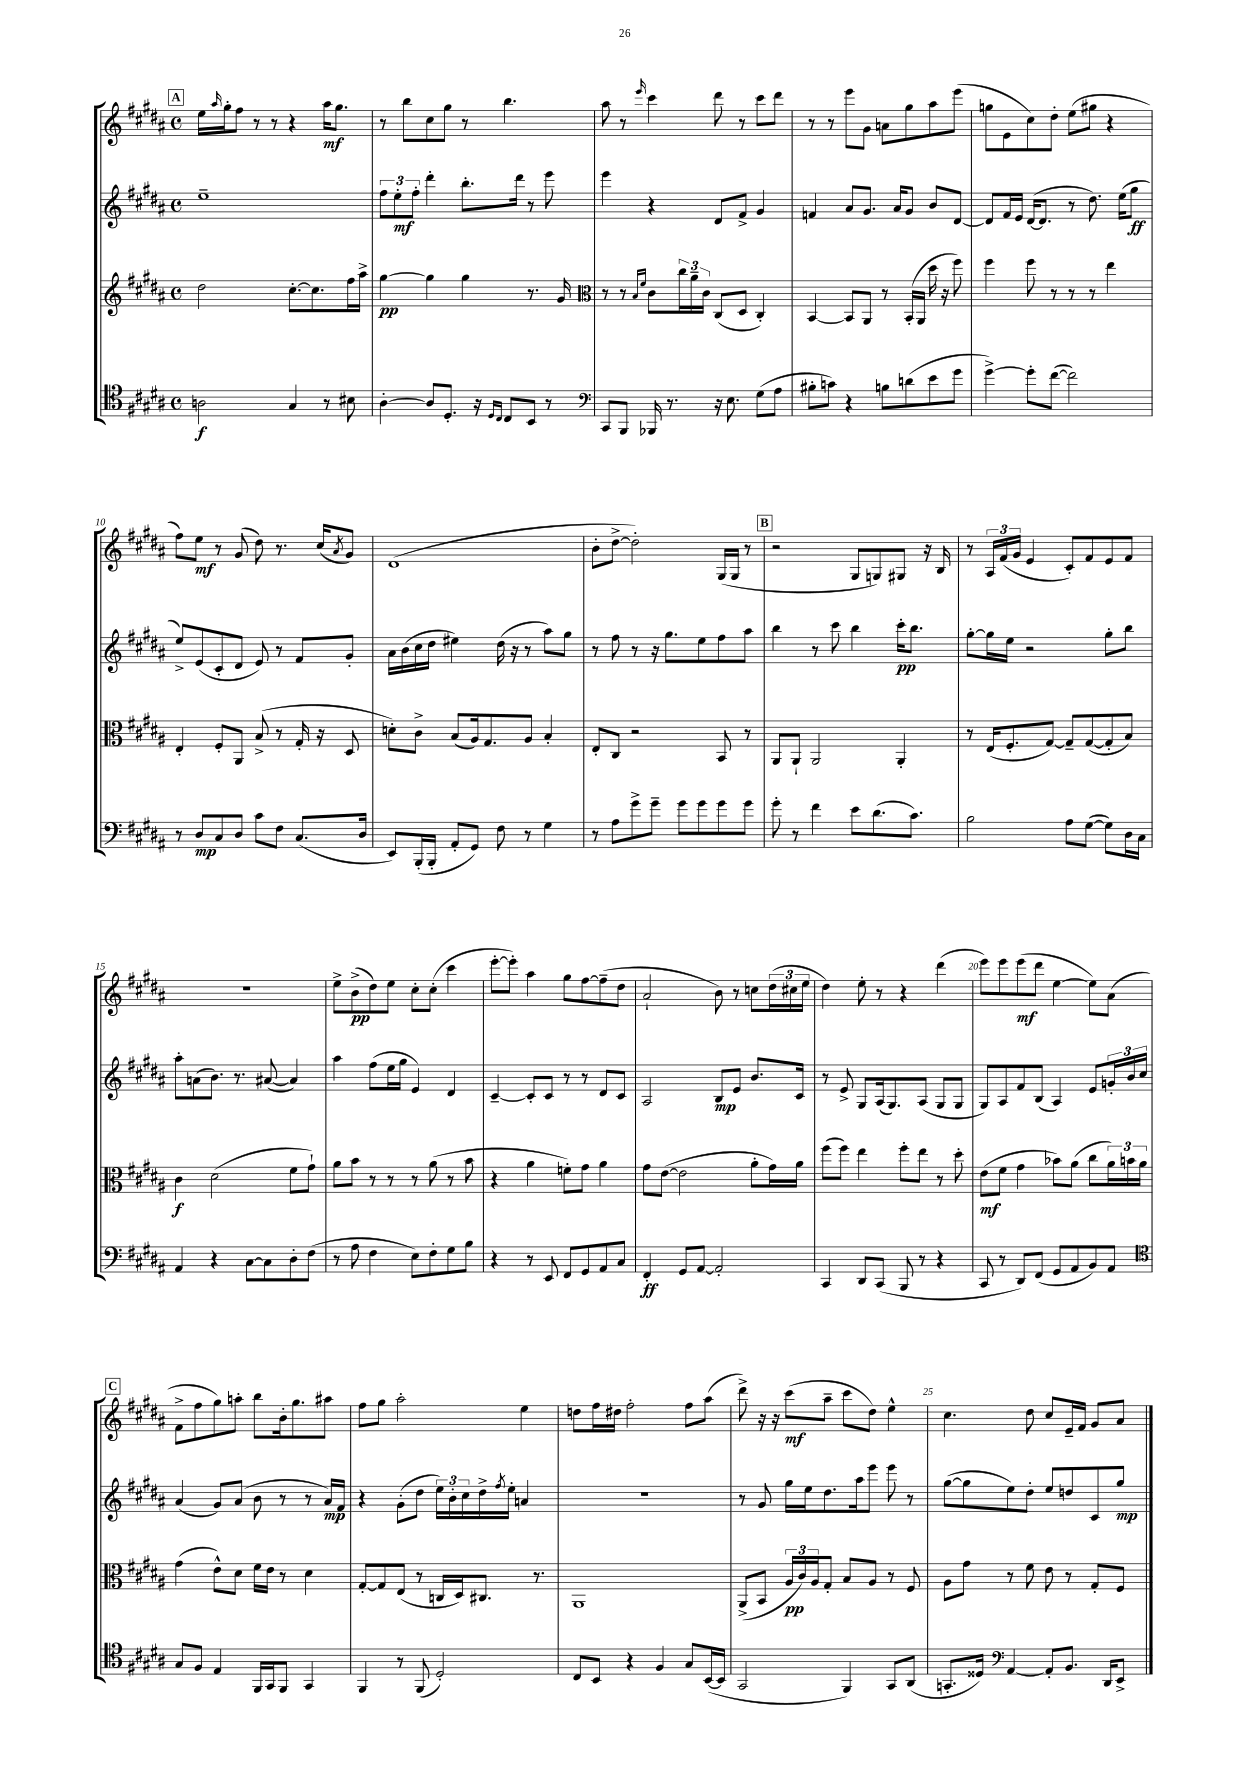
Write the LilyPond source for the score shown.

<<
\new StaffGroup <<
\new Staff = "s0" {
    \clef treble \key b \major \defaultTimeSignature \time 4/4
    \mark \markup { \box "A" } e''16 \grace { ais''16 } gis''16-. fis''8 r8 r8 r4 ais''16\mf gis''8. |
    r8 b''8 cis''8 gis''8 r8 b''4. |
    ais''8 r8 \grace { e'''16 } cis'''4 dis'''8 r8 cis'''8 dis'''8 |
    r8 r8 e'''8 gis'8 a'8 gis''8 ais''8 e'''8( |
    g''8 e'8 cis''8) dis''8-. e''8( gis''8 r4 |
    fis''8) e''8\mf r8 gis'8( dis''8) r8. cis''16( \acciaccatura { ais'8 } gis'8) |
    dis'1( |
    b'8-. dis''8~-> dis''2-.) gis16( gis16 r8 |
    \mark \markup { \box "B" } r2 gis8 g8) gis8 r16 b16 |
    r8 \tuplet 3/2 { ais16 fis'16( gis'16 } e'4 cis'8-.) fis'8 e'8 fis'8 |
    R1 |
    e''8-> b'8->\pp( dis''8) e''8 cis''8-. cis''8-.( cis'''4 |
    e'''8~-. e'''8-.) ais''4 gis''8 fis''8~ fis''8--( dis''8 |
    ais'2-! b'8) r8 c''8 \tuplet 3/2 { dis''16( cis''16 e''16 } |
    dis''4) e''8-. r8 r4 dis'''4( |
    e'''8) e'''8 e'''8\mf( dis'''8 e''4~ e''8) ais'8( |
    \mark \markup { \box "C" } fis'8-> fis''8 gis''8) a''8-. b''8 b'16-. gis''8. ais''8 |
    fis''8 gis''8 ais''2-. e''4 |
    d''8 fis''16 dis''16 fis''2-. fis''8 ais''8( |
    dis'''8->) r16 r16 cis'''8\mf( ais''8-- cis'''8 dis''8) e''4-^ |
    cis''4. dis''8 cis''8 e'16-- fis'16 gis'8 ais'8 \bar "|." |
}
\new Staff = "s1" {
    \clef treble \key b \major \defaultTimeSignature \time 4/4
    \mark \markup { \box "A" } e''1-- |
    \tuplet 3/2 { fis''8 e''8-.\mf fis''8-. } dis'''4-. b''8.-. dis'''16 r8 e'''8 |
    e'''4 r4 dis'8 fis'8-> gis'4 |
    f'4 ais'8 gis'8. ais'16 gis'8 b'8 dis'8~ |
    dis'8 fis'16 e'16 dis'16~( dis'8. r8 dis''8.) e''16( gis''8\ff |
    e''8->) e'8( cis'8-. dis'8 e'8) r8 fis'8 gis'8-. |
    ais'16 b'16( cis''16 dis''16 eis''4) dis''16( r16 r8 ais''8) gis''8 |
    r8 fis''8 r8 r16 gis''8. e''8 fis''8 ais''8 |
    \mark \markup { \box "B" } b''4 r8 cis'''8 b''4 cis'''16-.\pp b''8. |
    gis''8~-. gis''16 e''16 r2 gis''8-. b''8 |
    ais''8-. a'8( b'8.) r8. ais'8~( ais'4) |
    ais''4 fis''8( e''16 gis''16 e'4) dis'4 |
    cis'4~-- cis'8-. cis'8 r8 r8 dis'8 cis'8 |
    ais2 b8\mp e'8 b'8. cis'16 |
    r8 e'8-> gis8 ais16( gis8.) ais8( gis8 gis8 |
    gis8) ais8 fis'8 b8( ais4) e'8 \tuplet 3/2 { g'16-. b'16 cis''16 } |
    \mark \markup { \box "C" } ais'4( gis'8) ais'8( b'8 r8 r8 ais'16\mp) fis'16 |
    r4 gis'8-.( dis''8 \tuplet 3/2 { e''16) b'16-. cis''16 } dis''16-> \acciaccatura { fis''8 } e''16-. a'4 |
    r1 |
    r8 gis'8 gis''16 e''16 dis''8. ais''16 e'''8 e'''8 r8 |
    gis''8~( gis''8 e''8) dis''8-. e''8 d''8 cis'8 gis''8\mp \bar "|." |
}
\new Staff = "s2" {
    \clef treble \key b \major \defaultTimeSignature \time 4/4
    \mark \markup { \box "A" } dis''2 cis''8.~-. cis''8. fis''16 ais''16-> |
    gis''4~\pp gis''4 gis''4 r8. gis'16 |
    \clef alto r8 r8 \grace { b16 fis'16 } cis'8 \tuplet 3/2 { cis''16 ais'16-- cis'16 } cis8( dis8 cis4-.) |
    b,4~ b,8 ais,8 r8 b,16-.( ais,16 dis''16 r16 fis''8) |
    fis''4 fis''8 r8 r8 r8 e''4 |
    e4-. fis8-. ais,8 b8->( r8 gis16-. r16 dis8 |
    d'8-.) cis'8-> b8( ais16) gis8. ais8 b4-. |
    e8-. cis8 r2 b,8 r8 |
    \mark \markup { \box "B" } ais,8 ais,8-! ais,2 ais,4-. |
    r8 e16( fis8.-. gis8~) gis8-- gis8~( gis8-. b8) |
    cis'4\f dis'2( fis'8 gis'8-!) |
    ais'8 b'8 r8 r8 r8 ais'8( r8 b'8 |
    r4 ais'4 f'8-.) gis'8 ais'4 |
    gis'8 e'8~( e'2 ais'8-. gis'16) ais'16 |
    fis''8( fis''8) e''4 fis''8-. e''8 r8 dis''8-. |
    e'8\mf( fis'8 gis'4 bes'8) ais'8( cis''8 \tuplet 3/2 { ais'16) b'16 ais'16 } |
    \mark \markup { \box "C" } gis'4( e'8-^) dis'8 fis'16 e'16 r8 dis'4 |
    gis8~-. gis8 e8( r8 c16 dis16) cis8. r8. |
    ais,1 |
    ais,8->( b,8 \tuplet 3/2 { ais16\pp cis'16) ais16 } gis8-. b8 ais8 r8 fis8 |
    ais8 gis'8 r8 fis'8 e'8 r8 gis8-. fis8 \bar "|." |
}
\new Staff = "s3" {
    \clef tenor \key b \major \defaultTimeSignature \time 4/4
    \mark \markup { \box "A" } a2\f gis4 r8 bis8 |
    ais4~-. ais8 dis8.-. r16 \grace { dis16 cis16 } cis8 b,8 r8 |
    \clef bass cis,8 b,,8 bes,,16 r8. r16 e8. gis8( ais8 |
    bis8-. c'8) r4 b8 d'8( e'8 gis'8 |
    gis'4~->) gis'8-. fis'8~( fis'2) |
    r8 dis8\mp cis8 dis8 cis'8 fis8 cis8.( dis16 |
    e,8) b,,16-.( b,,16-. ais,8-. gis,8) fis8 r8 gis4 |
    r8 ais8 gis'8-> gis'8-- gis'8 gis'8 gis'8 gis'8 |
    \mark \markup { \box "B" } gis'8-. r8 fis'4 e'8 dis'8.( cis'8.) |
    b2 ais8 gis8~( gis8) dis16 cis16 |
    ais,4 r4 cis8~ cis8 dis8-. fis8( |
    r8 ais8 fis4 e8) fis8-. gis8 b8 |
    r4 r8 e,8 fis,8 gis,8 ais,8 cis8 |
    fis,4-.\ff gis,8 ais,8~ ais,2-. |
    cis,4 dis,8 cis,8( b,,8 r8 r4 |
    cis,8 r8 dis,8) fis,8( gis,8 ais,8 b,8) ais,8 |
    \mark \markup { \box "C" } \clef tenor gis8 fis8 e4 fis,16 gis,16 fis,8 gis,4 |
    fis,4 r8 fis,8( dis2-.) |
    cis8 b,8 r4 fis4 gis8 b,16~( b,16 |
    gis,2 fis,4) gis,8 ais,8( |
    g,8.-. disis16) \clef bass ais,4~ ais,8-. b,8. dis,16 e,8-> \bar "|." |
}
>>
>>
\layout { \context { \Score currentBarNumber = #5 \override BarNumber.break-visibility = ##(#f #t #t) barNumberVisibility = #(every-nth-bar-number-visible 5) } }
